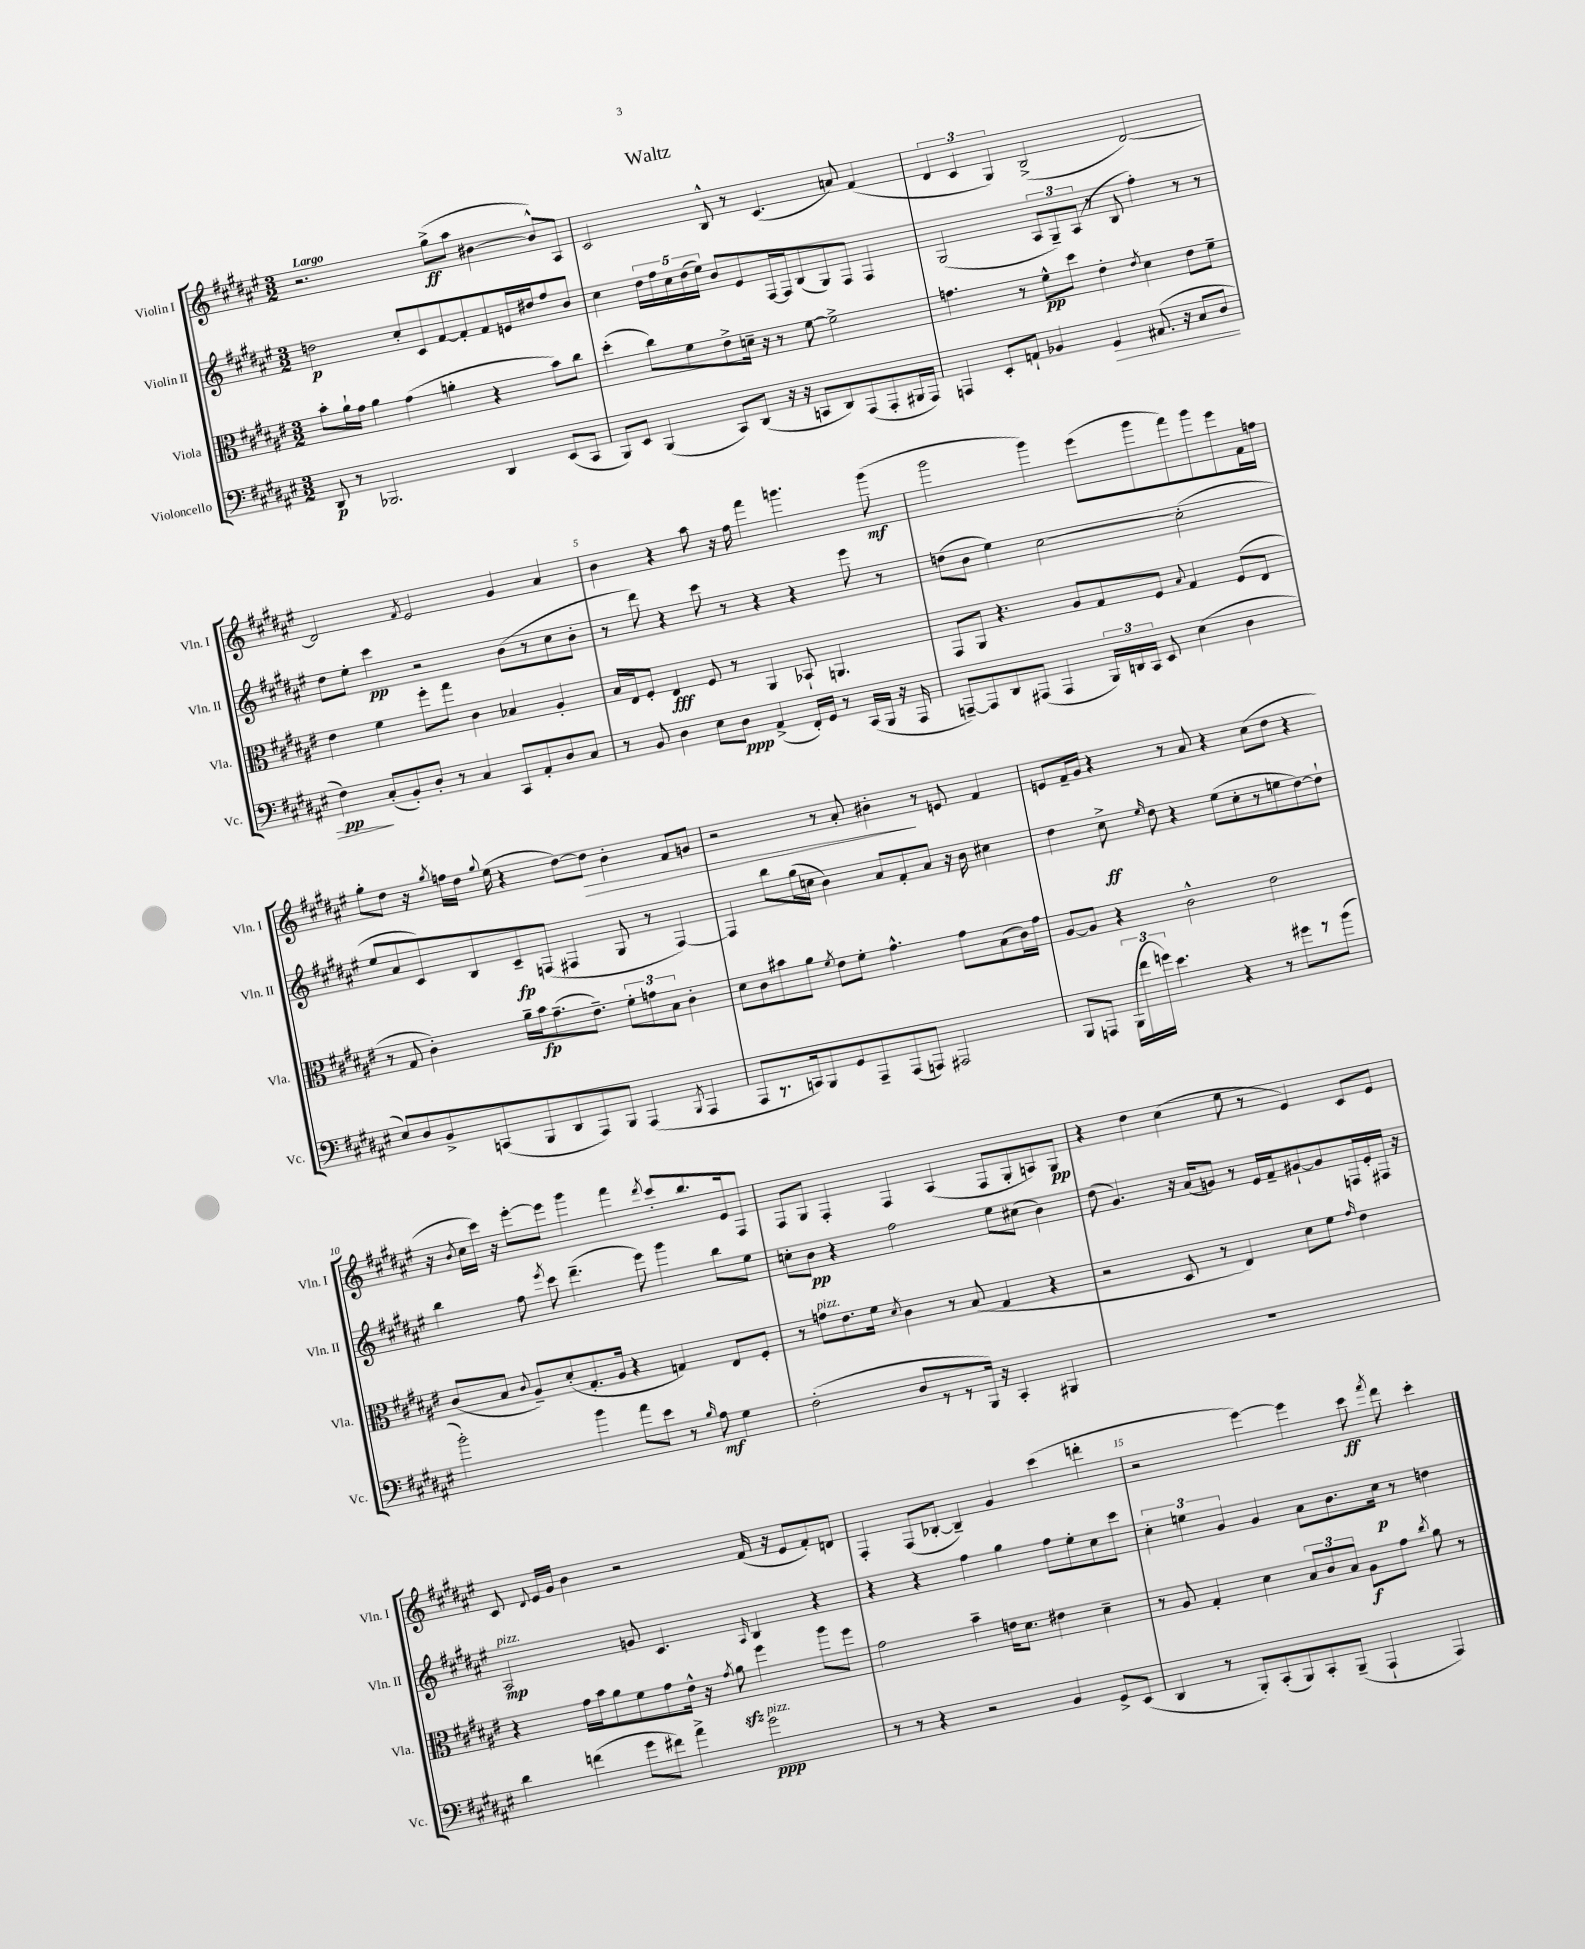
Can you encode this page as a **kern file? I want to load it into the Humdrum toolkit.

**kern	**dynam	**kern	**dynam	**kern	**dynam	**kern	**dynam
*part4	*part4	*part3	*part3	*part2	*part2	*part1	*part1
*staff4	*staff4	*staff3	*staff3	*staff2	*staff2	*staff1	*staff1
*I"Violoncello	*	*I"Viola	*	*I"Violin II	*	*I"Violin I	*
*I'Vc.	*	*I'Vla.	*	*I'Vln. II	*	*I'Vln. I	*
*clefF4	*	*clefC3	*	*clefG2	*	*clefG2	*
*k[f#c#g#d#a#e#]	*	*k[f#c#g#d#a#e#]	*	*k[f#c#g#d#a#e#]	*	*k[f#c#g#d#a#e#]	*
*M3/2	*	*M3/2	*	*M3/2	*	*M3/2	*
=1	=1	=1	=1	=1	=1	=1	=1
!	!	!	!	!	!	!LO:TX:a:B:t=Largo	!
8DD#/	p	8b'\L	.	2ddn\	p	2.r	.
8r	.	16a#`\L	.	.	.	.	.
.	.	16g#\JJ	.	.	.	.	.
2.BBB-X/	.	4a#\	.	.	.	.	.
.	.	(4g#\	.	8cc#'/L	.	.	.
.	.	.	.	8c#/	.	.	.
.	.	4an'\	.	[8f#/	.	(8gg#^\L	ff
.	.	.	.	8f#'/]	.	8aa#\J	.
4DD#/	.	4r	.	8f#/	.	[4b#X\	.
.	.	.	.	16en/L	.	.	.
.	.	.	.	16dd#X/J	.	.	.
(8EE#/L	.	8b\L)	.	8ff#/	.	8b#^^/L])	.
8CC#/J	.	8cc#\J	.	8b/J	.	8A#/J	.
=2	=2	=2	=2	=2	=2	=2	=2
8BBB/L)	.	(4dd#'\	.	4cc#\	.	2c#/	.
8EE#/J	.	.	.	.	.	.	.
(4BBB/	.	8cc#\L)	.	20dd#\LL	.	.	.
.	.	.	.	20ff#\	.	.	.
.	.	.	.	20cc#\	.	.	.
.	.	8f#\	.	.	.	.	.
.	.	.	.	(20dd#\	.	.	.
.	.	.	.	20ee#\JJ)	.	.	.
8CC#/L)	.	8e#^\	.	8b/L	.	8B^^/	.
(8DD#/J	.	16dn~\Jk	.	8e#/	.	8r	.
.	.	16r	.	.	.	.	.
16r	.	8r	.	[16F#/L	.	(4.c#/	.
16r	.	.	.	16F#/J]	.	.	.
8CCn/L	.	[8f#\	.	(8B/	.	.	.
8DD#/)	.	2f#^\]	.	8G#/)	.	.	.
(8AAA#/	.	.	.	8F#/J	.	8an/)	.
8AAA#'/	.	.	.	4F#/	.	(4f#/	.
16BBB#X/L	.	.	.	.	.	.	.
16AAA#/JJ)	.	.	.	.	.	.	.
=3	=3	=3	=3	=3	=3	=3	=3
4AAAn/	.	4.gn\	.	(2G#/	.	6d#/	.
.	.	.	.	.	.	6c#/	.
8EE#'/L	.	.	.	.	.	.	.
.	.	.	.	.	.	6G#/)	.
8AAn`/J	.	8r	.	.	.	.	.
4BB-X/	.	8f#^^\L	pp	12A#/L	.	(2B^/	.
.	.	.	.	12G#~/)	.	.	.
.	.	8dd#\J	.	.	.	.	.
.	.	.	.	(12A#/J	.	.	.
!	!LO:HP:b	!	!	!	!	!	!
4GG#/	>	4e#'\	.	8r	.	.	.
.	.	.	.	8B/	.	.	.
.	.	8qe#/	.	.	.	.	.
(8.AA#X/	.	4d#\	.	4ff#'\)	.	[2d#/)	.
16r	.	.	.	.	.	.	.
8C#/L	.	8e#\L	.	8r	.	.	.
8D#/J	.	8f#~\J	.	8r	.	.	.
!!LO:LB:g=z
=4	=4	=4	=4	=4	=4	=4	=4
4F#\)	pp	4e#\	.	8dd#\L	.	2d#/]	.
.	.	.	.	8ee#'\J	.	.	.
(8C#'/L	]	4f#\	.	4ccc#\	pp	.	.
8BB'/)	.	.	.	.	.	.	.
.	.	.	.	.	.	8qf#/	.
8D#'/J	.	8ff#'\L	.	2r	.	2e#/	.
8r	.	8gg#\J	.	.	.	.	.
4C#/	.	4c#\	.	.	.	.	.
8CC#/L	.	4B-X/	.	(8b\L	.	4g#/	.
8AA#'/	.	.	.	8r	.	.	.
8D#/	.	4A#'/	.	8cc#\	.	4a#/	.
8C#/J	.	.	.	8b'\J	.	.	.
=5	=5	=5	=5	=5	=5	=5	=5
8r	.	16B/LL	.	8r	.	4b\	.
.	.	16E#/J	.	.	.	.	.
8BB/	.	8F#'/J	.	8ddd#\)	.	.	.
4D#\	.	4E#/	fff	4r	.	4r	.
8E#\L	.	8F#/	.	8ccc#\	.	8aa#\	.
8D#\J	ppp	8r	.	8r	.	16r	.
.	.	.	.	.	.	16ff#\	.
(4AA#^/	.	4AA#/	.	4r	.	4fff#\	.
16FF#'/LL)	.	8BB-X`/	.	4r	.	4.gggn\	.
16GG#/JJ	.	.	.	.	.	.	.
8r	.	4.AAn/	.	.	.	.	.
(16CC#/LL	.	.	.	8eee#\	.	.	.
16BBB/JJ	.	.	.	.	.	.	.
16r	.	.	.	8r	.	(8ggg\	mf
16AAA#/	.	.	.	.	.	.	.
=6	=6	=6	=6	=6	=6	=6	=6
[8AAAn~/L)	.	8GG#/L	.	(8ddn\L	.	2ggg#\	.
8AAA/]	.	8AA#/J	.	8b\J	.	.	.
8DD#/	.	4.r	.	4ee#\)	.	.	.
(8AAA#X/J	.	.	.	.	.	.	.
4AAA#/	.	.	.	[2cc#\	.	4ggg#\)	.
.	.	8A#/L	.	.	.	.	.
24BBB/LL)	.	8G#/	.	.	.	(8eee#\L	.
24DDn/	.	.	.	.	.	.	.
24CC#/JJ	.	.	.	.	.	.	.
8EE#/	.	8F#/J	.	.	.	8ggg#\	.
.	.	8qqB/	.	.	.	.	.
(4E#\	.	4G#/	.	(2cc#'\]	.	8fff#\)	.
.	.	.	.	.	.	8ggg#\	.
4D#\	.	(8F#/L	.	.	.	8eee#\	.
.	.	8E#/J	.	.	.	16f#\L	.
.	.	.	.	.	.	16ffn\JJ	.
!!LO:LB:g=z
=7	=7	=7	=7	=7	=7	=7	=7
8E#/L)	.	8r	.	8ee#/L	.	8gg#'\L	.
8D#/	.	8G#/	.	8a#/	.	8dd#\J	.
8BB^/	.	4c#'\)	.	8c#/)	.	16r	.
.	.	.	.	.	.	8qgg#/	.
.	.	.	.	.	.	16ffn\LL	.
(8CCn/	.	.	.	8B/	.	16dd#\JJ	.
.	.	.	.	.	.	8qqgg#/	.
.	.	.	.	.	.	(16ee#\	.
8BBB/	.	16a#~\LL	.	8c#~/	fp	4r	.
.	.	16b\J	fp	.	.	.	.
8DD#/	.	(8.g#~\	.	(8Fn/J	.	.	.
8AAA#/)	.	.	.	4F#X/	.	[8dd#\L)	.
.	.	8.e#~\J)	.	.	.	.	.
!	!	!	!	!	!	!	!LO:HP:b
8BBB/J	.	.	.	.	.	8dd#\J]	>
(4AAA#/	.	12f#'\L	.	8G#/	.	4b'\	.
.	.	12gn\	.	.	.	.	.
.	.	.	.	8r	.	.	.
.	.	12B\J	.	.	.	.	.
8qBBB/	.	.	.	.	.	.	.
4AAA#/	.	4c#'\	.	[4F#/)	.	8f#/L	.
.	.	.	.	.	.	8gn/J	.
=8	=8	=8	=8	=8	=8	=8	=8
8AAA#/L	.	8d#\L	.	4F#/]	.	2r	.
8.r	.	8c#\	.	.	.	.	.
.	.	8b#X\	.	8bb\L	.	.	.
16CCn/k)	.	.	.	.	.	.	.
8BBB/	.	8a#\J	.	(16gg#\L	.	.	.
.	.	.	.	16ccn\JJ	.	.	.
.	.	8qf#/	.	.	.	.	.
8GG#/	.	8e#\L	.	4b\)	.	8r	.
8AAA#~/	.	8f#'\J	.	.	.	8a#'/	.
(8AAA#/	.	4.g#^^\	.	8a#/L	.	4b#X'\	.
8AAAn/J)	.	.	.	8f#'/	.	.	.
2AAA#X/	.	.	.	8a#/J	.	8r	]
.	.	8g#\L	.	16r	.	8en/	.
.	.	.	.	16b\	.	.	.
.	.	(8B\	.	4cc#X\	.	4f#/	.
.	.	16c#\L)	.	.	.	.	.
.	.	16g#\JJ	.	.	.	.	.
=9	=9	=9	=9	=9	=9	=9	=9
8BBB/L	.	[8A#/L	.	4dd#\	.	8en/L	.
8AAAn/J	.	8A#/J]	.	.	.	16f#~/L	.
.	.	.	.	.	.	16g#/JJ	.
(24BBB\LL	.	4r	.	8cc#^\	ff	4r	.
24f#\	.	.	.	.	.	.	.
24gn\JJ)	.	.	.	.	.	.	.
.	.	.	.	16qqee#/	.	.	.
4.e#\	.	.	.	8dd#\	.	.	.
.	.	2c#^^\	.	4r	.	8r	.
.	.	.	.	.	.	8a#/	.
4r	.	.	.	(8ee#\L	.	4r	.
.	.	.	.	8cc#'\	.	.	.
8r	.	2e#\	.	8r	.	(8cc#\L	.
8g#X\L	.	.	.	8een\	.	8dd#\J	.
8r	.	.	.	[8dd#\)	.	4r	.
(8b\J	.	.	.	8dd#`\J]	.	.	.
!!LO:LB:g=z
=10	=10	=10	=10	=10	=10	=10	=10
2b'\)	.	(8c#/L	.	4bb\	.	16r	.
.	.	.	.	.	.	8qb/	.
.	.	.	.	.	.	16cc#\LL	.
.	.	8B/J	.	.	.	16ccc#\JJ)	.
.	.	.	.	.	.	16r	.
.	.	8qqc#/	.	.	.	.	.
.	.	8A#~/L)	.	8ff#\	.	[8eee#'\L	.
.	.	.	.	8qeee#/	.	.	.
.	.	(8d#'/	.	8ccc#\	.	8eee#\J]	.
4b\	.	8.G#'/	.	(4.ddd#~\	.	4ggg#\	.
.	.	16A#/Jk	.	.	.	.	.
8a#\L	.	4r	.	.	.	4fff#\	.
8e#\J	.	.	.	8eee#\)	.	.	.
.	.	.	.	.	.	8qddd#/	.
8r	.	4Gn/)	.	4ggg#\	.	8ccc#'/L	.
16qqB/	.	.	.	.	.	.	.
8A#\	mf	.	.	.	.	8.bb/	.
4G#\	.	8E#/L	.	8bb\L	.	.	.
.	.	.	.	.	.	16e#/k	.
.	.	8F#'/J	.	8ee#\J	.	8F#/J	.
=11	=11	=11	=11	=11	=11	=11	=11
(2F#'\	.	8r	.	8ccn'\L	.	8F#/L	.
!	!	!LO:TX:a:i:t=pizz.	!	!	!	!	!
.	.	8gn\L	.	8b\J	pp	8G#/J	.
.	.	8.e#\	.	4r	.	4F#'/	.
.	.	16f#\Jk	.	.	.	.	.
.	.	8qd#/	.	.	.	.	.
8D#/L	.	4c#\	.	2ff#\	.	4F#/	.
8r	.	.	.	.	.	.	.
8r	.	8r	.	.	.	(4A#/	.
16BBB/Jk)	.	(8B/	.	.	.	.	.
16r	.	.	.	.	.	.	.
4CC#'/	.	4G#/	.	8ee#\L	.	8F#/L	.
.	.	.	.	(8cc#X\J	.	8G#'/	.
4BBB#X/	.	4r	.	4b\)	.	8An/)	.
.	.	.	.	.	.	8G#/J	pp
=12	=12	=12	=12	=12	=12	=12	=12
1.r	.	2r	.	(8dd#\	.	4r	.
.	.	.	.	4.g#/)	.	.	.
.	.	.	.	.	.	4dd#\	.
.	.	8D#/	.	16r	.	(4cc#\	.
.	.	.	.	(16a#/KL	.	.	.
.	.	8r	.	8gn/J)	.	.	.
.	.	4E#/)	.	8r	.	8ee#\	.
.	.	.	.	16e#/LL	.	8r	.
.	.	.	.	16f#~/J	.	.	.
.	.	8d#\L	.	[8g#X`/	.	4e#/)	.
.	.	8f#\J	.	8g#/]	.	.	.
.	.	16qqg#/	.	.	.	.	.
.	.	4e#\	.	16Fn/L	.	8c#/L	.
.	.	.	.	16e#'/	.	.	.
.	.	.	.	16F#X/JJ	.	8e#/J	.
.	.	.	.	16r	.	.	.
!!LO:LB:g=z
=13	=13	=13	=13	=13	=13	=13	=13
!	!	!	!	!LO:TX:a:i:t=pizz.	!	!	!
4d#\	.	4r	.	2A#/	mp	8c#/	.
.	.	.	.	.	.	8qqd#/	.
.	.	.	.	.	.	16e#/LL	.
.	.	.	.	.	.	16g#/JJ	.
(4fn\	.	16g#\LL	.	.	.	4b\	.
.	.	16b\J	.	.	.	.	.
.	.	8a#\	.	.	.	.	.
8g#\L	.	8f#\	.	8gn/	.	2r	.
8f#X\J)	.	8g#\	.	4.c#/	.	.	.
4a#^\	.	16e#^^\Jk	.	.	.	.	.
.	.	16r	.	.	.	.	.
.	.	8qg#/	.	.	.	.	.
.	.	8a#zz\	.	.	.	.	.
.	.	.	.	16qqA#/	.	.	.
!LO:TX:a:i:t=pizz.	!	!	!	!	!	!	!
2g#\	ppp	4ff#\	.	4B/	.	(16f#/	.
.	.	.	.	.	.	16r	.
.	.	.	.	.	.	8e#/L	.
.	.	8aa#\L	.	4r	.	8f#'/)	.
.	.	8ff#\J	.	.	.	8dn/J	.
=14	=14	=14	=14	=14	=14	=14	=14
8r	.	2g#\	.	4r	.	4F#'/	.
8r	.	.	.	.	.	.	.
4r	.	.	.	4r	.	(8F#/L	.
.	.	.	.	.	.	[8B-X'/J	.
2r	.	4b~\	.	4ff#\	.	4B-~/])	.
.	.	16en\KL	.	4gg#\	.	4g#/	.
.	.	8.d#\J	.	.	.	.	.
4BB/	.	4e#X\	.	8ff#\L	.	(4ccc#\	.
.	.	.	.	8ee#'\	.	.	.
8GG#^/L	.	4d#~\	.	8cc#\	.	4dddn'\	.
(8EE#/J	.	.	.	8ccc#\J	.	.	.
=15	=15	=15	=15	=15	=15	=15	=15
4DD#/	.	8r	.	6cc#'\	.	2r	.
.	.	8A#/	.	.	.	.	.
.	.	.	.	6een\	.	.	.
8r	.	4G#'/	.	.	.	.	.
.	.	.	.	6g#/	.	.	.
8BBB'/L)	.	.	.	.	.	.	.
(8CC#'/	.	4d#\	.	4g#/	.	[4eee#\)	.
8BBB/)	.	.	.	.	.	.	.
8CC#'/	.	12B/L	.	8a#\L	.	4eee#\]	.
.	.	12c#/	.	.	.	.	.
(8BBB~/J	.	.	.	8.b\	.	.	.
.	.	12B/J	.	.	.	.	.
4AAA#`/	.	8A#\L	f	.	.	8ccc#\	ff
.	.	.	.	16cc#\Jk	p	.	.
.	.	.	.	.	.	8qfff#/	.
.	.	8g#\J	.	8r	.	8ddd#\	.
.	.	8qcc#/	.	.	.	.	.
4AAA#/)	.	8a#\	.	4ddn\	.	4ccc#'\	.
.	.	8r	.	.	.	.	.
==	==	==	==	==	==	==	==
*-	*-	*-	*-	*-	*-	*-	*-
